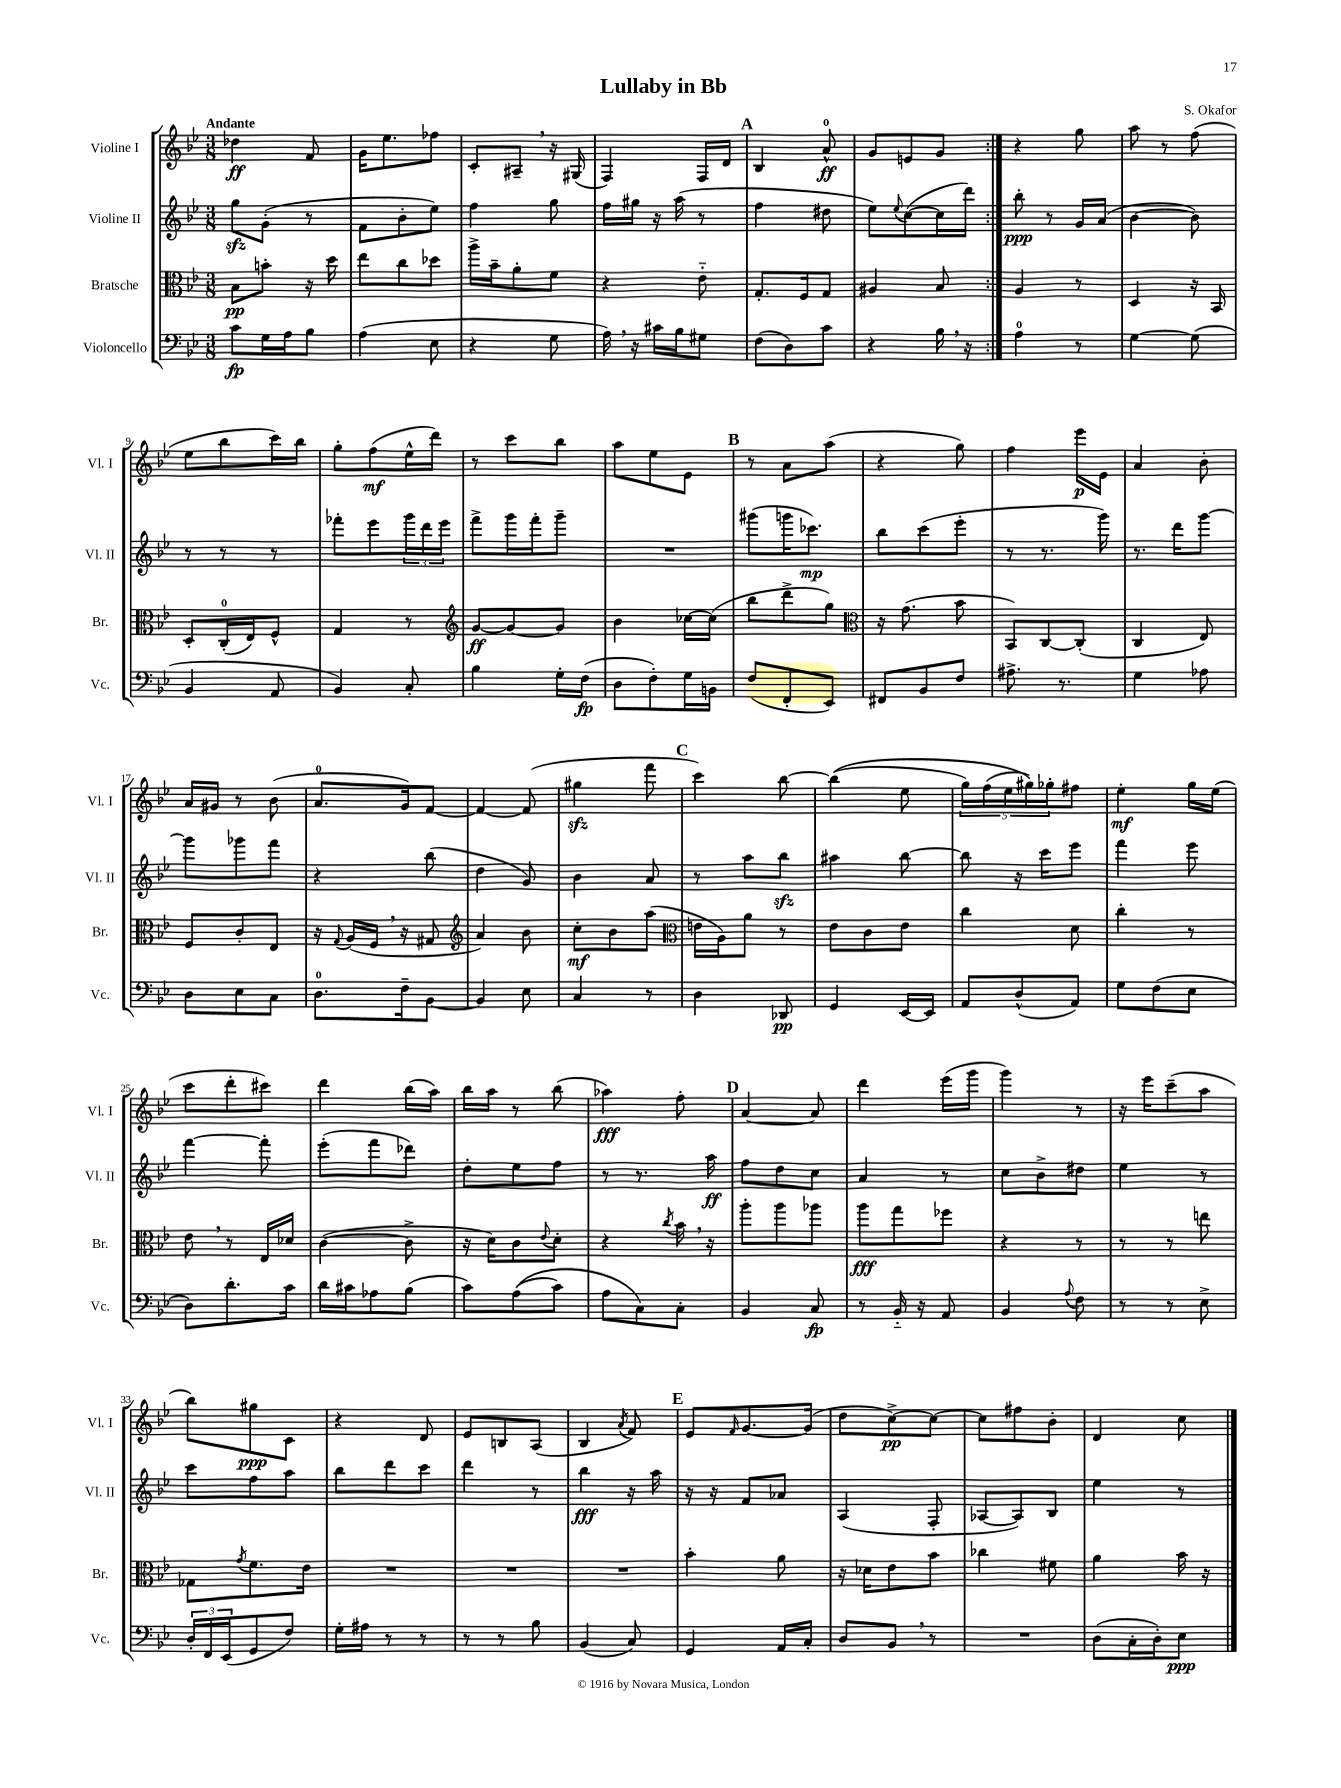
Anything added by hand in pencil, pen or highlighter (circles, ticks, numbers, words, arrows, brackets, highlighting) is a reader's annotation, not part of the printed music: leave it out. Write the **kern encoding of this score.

**kern	**kern	**kern	**kern
*staff4	*staff3	*staff2	*staff1
*clefF4	*clefC3	*clefG2	*clefG2
*k[b-e-]	*k[b-e-]	*k[b-e-]	*k[b-e-]
*M3/8	*M3/8	*M3/8	*M3/8
8c	8B-	8gg	4dd-
16G	8b'	(8g'	.
16A	.	.	.
8B-	16r	8r	8f
.	16dd	.	.
=	=	=	=
(4A	8ee-	8f	16g
.	.	.	8.ee-
.	8cc	8b-'	.
8E-	8dd-	8ee-)	8ff-
=	=	=	=
4r	16aa^	4ff	8c'
.	16b-~	.	.
.	8a'	.	8A#~
8G	8f	8gg	16r
.	.	.	(16G#
=	=	=	=
16A)	4r	16ff	4F)
16r	.	16gg#	.
16c#	.	16r	.
16B-	.	(16aa	.
8G#	8e-'~	8r	16F
.	.	.	16d
=	=	=	=
(8F	8.G'	4ff	4B-
8D)	.	.	.
.	16F	.	.
8c	8G	8dd#	8a^^
=	=	=	=
4r	4A#	8ee-)	8g
.	.	8qqee-	.
.	.	([8cc	8e
16B-	8B-	16cc]	8g
16r	.	16ddd)	.
=:|!	=:|!	=:|!	=:|!
4A	4A	8bb-'	4r
.	.	8r	.
8r	8r	16g	8gg
.	.	(16a	.
=	=	=	=
[4G	4D	[4b-	8aa
.	.	.	8r
(8G]	16r	8b-])	(8ff
.	16BB-	.	.
=	=	=	=
4BB-	8D'	8r	8ee-
.	(16C'	8r	8bb-
.	16E-)	.	.
8AA	8F^^	8r	16ccc)
.	.	.	16bb-
=	=	=	=
4BB-)	4G	8fff-'	8gg'
.	.	8eee-	(8ff
8C'	8r	24ggg	16ee-^^
.	.	24ddd	.
.	.	.	16ddd)
.	.	24eee-	.
=	=	=	=
*	*clefG2	*	*
4B-	[8g	8fff^	8r
.	8g_	16ggg	8ccc
.	.	16fff'	.
16G'	8g]	8ggg~	8bb-
(16F	.	.	.
=	=	=	=
8D	4b-	4.r	8aa
8F')	.	.	8ee-
16G	[16cc-	.	8e-
16BB	(16cc-]	.	.
=	=	=	=
(8F	8bb-	(8ggg#	8r
8FF'	8ddd^	16ggg	8a
.	.	8.ccc-)	.
8EE-)	8gg)	.	(8aa
=	=	=	=
*	*clefC3	*	*
8FF#	16r	8bb-	4r
.	(8.g	.	.
8BB-	.	(8ccc	.
8F	8b-	8eee-'	8gg)
=	=	=	=
8.A#^	8BB-)	8r	4ff
.	[8C	8.r	.
8.r	.	.	.
.	(8C']	.	16eee-
.	.	16ggg)	16e-
=	=	=	=
4G	4C	8.r	4a
.	.	16ddd	.
8A-	8E-)	[8ggg	8b-'
=	=	=	=
8D	8F	8ggg]	16a
.	.	.	16g#
8E-	8c'	8ggg-	8r
8C	8E-	8fff	(8b-
=	=	=	=
8.D	16r	4r	8.a
.	8qqG	.	.
.	(16A	.	.
.	16F	.	.
16F~	16r	.	16g)
[8BB-	8G#	(8bb-	[8f
=	=	=	=
*	*clefG2	*	*
4BB-]	4a)	4dd	4f_
8E-	8b-	8g)	(8f]
=	=	=	=
4C	8cc'	4b-	4gg#
.	8b-	.	.
8r	(8aa	8a	8fff
=	=	=	=
*	*clefC3	*	*
4D	16e	8r	4ccc)
.	16A)	.	.
.	8a	8aa	.
8DD-	8r	8bb-	[8bb-
=	=	=	=
4GG	8e-	4aa#	&((4bb-]
.	8c	.	.
[16EE-	8e-	[8bb-	8ee-
16EE-]	.	.	.
=	=	=	=
8AA	4cc	8bb-]	20gg)
.	.	.	(20ff
.	.	.	20ee-
(8D^^	.	16r	.
.	.	.	20gg#)&)
.	.	16ccc	.
.	.	.	20gg-'
8AA)	8d	8eee-	8ff#
=	=	=	=
8G	4cc'	4fff	4ee-'
(8F	.	.	.
8E-	8r	8eee-	16gg
.	.	.	(16ee-
=	=	=	=
8D)	8e-	[4fff	8ccc
8.d'	8r	.	8ddd'
.	16E-	8fff']	8ccc#)
16c	16d-	.	.
=	=	=	=
16d	([4c	(8eee-'	4ddd
16c#	.	.	.
8A-	.	8fff	.
(8B-	8c^]	8ddd-)	(16bb-
.	.	.	16aa)
=	=	=	=
8c)	16r	8dd'	16bb-
.	16d)	.	16aa
&((8A	8c	8ee-	8r
.	8qqe-	.	.
8c)	8d'	8ff	(8bb-
=	=	=	=
8A	4r	8r	4aa-)
8C&)	.	8.r	.
.	8qcc	.	.
8C'	16b-	.	8ff'
.	16r	16aa	.
=	=	=	=
4BB-	8aa'	8ff	[4a
.	8aa	8dd	.
8C	8aa-	8cc	8a]
=	=	=	=
8r	8aa	4a	4ddd
16BB-'~	8gg	.	.
16r	.	.	.
8AA	8ff-	8r	(16eee-
.	.	.	16ggg
=	=	=	=
4BB-	4r	8cc	4ggg)
.	.	8b-^	.
8qqA	.	.	.
8F	8r	8dd#	8r
=	=	=	=
8r	8r	4ee-	16r
.	.	.	16eee-
8r	8r	.	(8ccc~
8E-^	8ee	8r	8aa
=	=	=	=
24D'	8G-	8ccc	8bb-)
24FF	.	.	.
(24EE-	.	.	.
.	8qg	.	.
8GG	8.f	8ff	8gg#
8F)	.	8aa	8c
.	16e-	.	.
=	=	=	=
16G'	4.r	8bb-	4r
16A#	.	.	.
8r	.	8ddd	.
8r	.	8ccc	8d
=	=	=	=
8r	4.r	4ddd	8e-
8r	.	.	8B
8B-	.	8r	(8A
=	=	=	=
(4BB-	4.r	4bb-	4B-
.	.	.	8qa
8C)	.	16r	8f)
.	.	16aa	.
=	=	=	=
4GG	4b-'	16r	8e-
.	.	16r	.
.	.	.	16qqf
.	.	8f	[8.g
16AA	8a	8a-	.
16C'	.	.	(16g]
=	=	=	=
8D	16r	(4A	8dd
.	16d-	.	.
8BB-	8e-	.	[8cc^)
8r	8b-	8F'	8cc_
=	=	=	=
4.r	4cc-	[8A-	8cc]
.	.	8A-])	8ff#
.	8f#	8B-	8b-'
=	=	=	=
(8D	4a	4ee-	4d
16C'	.	.	.
16D')	.	.	.
8E-	16b-	8r	8cc
.	16r	.	.
==	==	==	==
*-	*-	*-	*-
